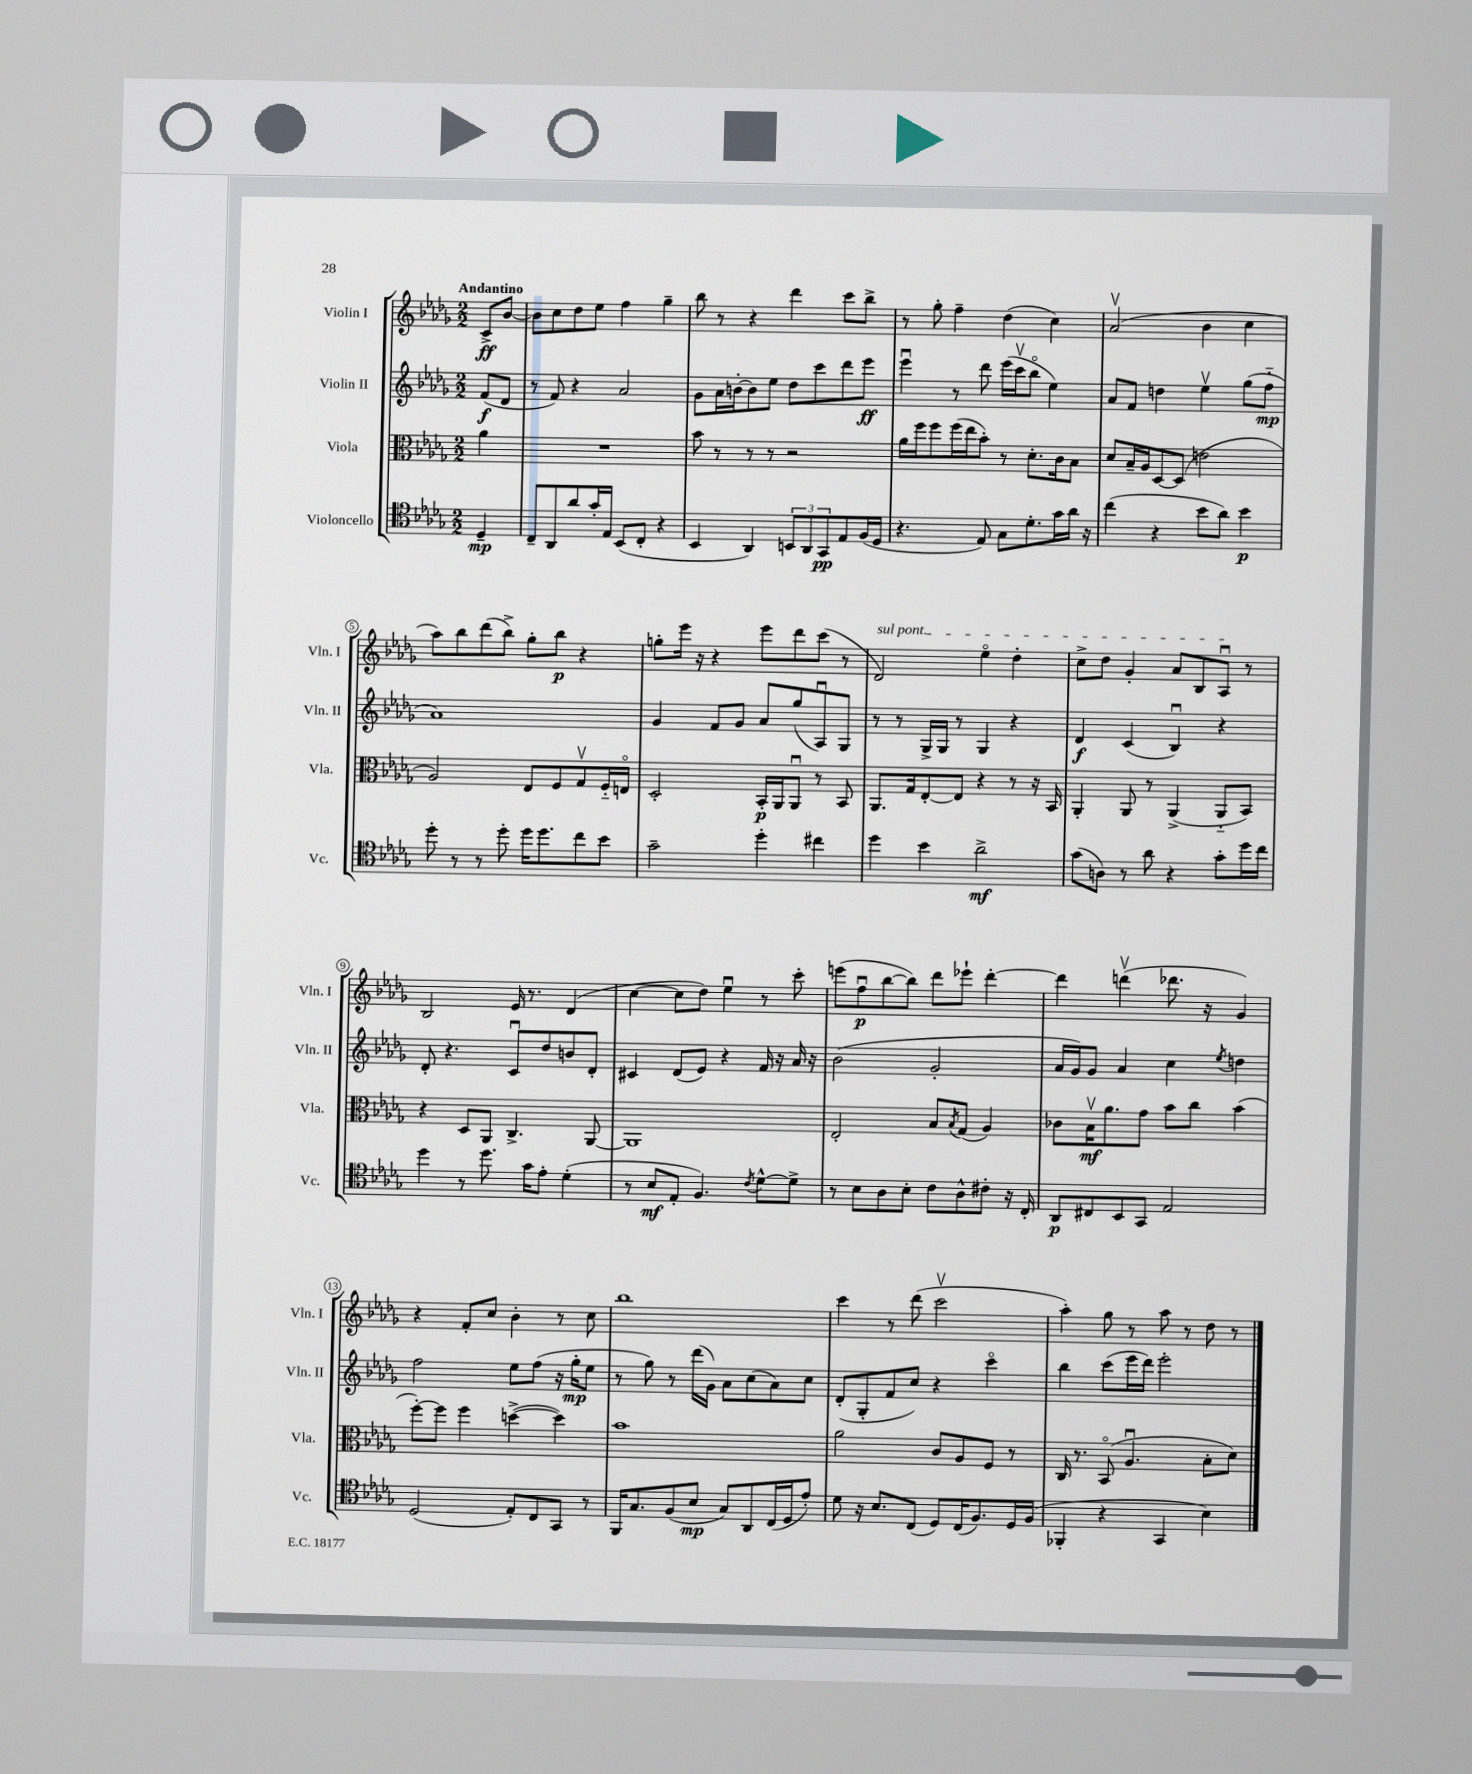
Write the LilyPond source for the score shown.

<<
\new StaffGroup <<
\new Staff = "s0" \with { instrumentName = "Violin I" shortInstrumentName = "Vln. I" } {
    \clef treble \key des \major \numericTimeSignature \time 2/2 \partial 4 \tempo "Andantino"
    c'8->\ff bes'8~ |
    bes'8 c''8 des''8 ees''8 f''4 ges''4-- |
    bes''8 r8 r4 des'''4 c'''8 bes''8-> |
    r8 ges''8-. f''4-- des''4( c''4) |
    aes'2\upbow( bes'4 c''4 |
    aes''8) bes''8 des'''8( bes''8->) ges''8-. bes''8\p r4 |
    g''8-. ees'''16 r16 r4 ees'''8 des'''8 c'''8( r8 |
    \once \override TextSpanner.bound-details.left.text = \markup { \italic "sul pont." } des'2\startTextSpan) ees''4\flageolet des''4-. |
    c''8-> des''8 ges'4-. aes'8 bes8 aes8\downbow\stopTextSpan r8 |
    bes2 ees'16 r8. des'4( |
    c''4~ c''8 des''8) ees''4\downbow r8 c'''8-. |
    e'''8( f''8\downbow\p bes''8~ bes''8) des'''8 ees'''8-! des'''4~-. |
    des'''4 d'''4\upbow( des'''8. r16 ges'4) |
    r4 f'8-. c''8 bes'4-. r8 c''8 |
    bes''1 |
    c'''4 r8 des'''8( c'''2\upbow |
    aes''4-.) ges''8 r8 aes''8 r8 des''8 r8 \bar "|." |
}
\new Staff = "s1" \with { instrumentName = "Violin II" shortInstrumentName = "Vln. II" } {
    \clef treble \key des \major \numericTimeSignature \time 2/2 \partial 4
    f'8\f( des'8 |
    r8 f'8) r4 aes'2 |
    ges'8 aes'16 b'16~-. b'8 ees''8 des''8 c'''8 des'''8 ees'''8\ff |
    ees'''4\downbow r8 des'''8 ees'''16( c'''16\upbow bes''8\flageolet ees''4) |
    aes'8 f'8 d''4 ees''4\upbow ges''8( f''8-_\mp |
    aes'1) |
    ges'4 f'8 ges'8 aes'8 ges''8( aes8\downbow) ges8 |
    r8 r8 ges16-> ges16 r8 ges4 r4 |
    des'4\f c'4( bes4\downbow) r4 |
    des'8-. r4. c'8\downbow des''8 b'8 des'8-. |
    cis'4 des'8( ees'8) r4 f'16 r16 aes'16 r16 |
    bes'2( ges'2-. |
    aes'16 ges'16) ges'8 aes'4 c''4 \acciaccatura { ees''8 } d''4 |
    f''2 ees''8 f''8( r16 ges''16-.\mp ees''8 |
    r8 ges''8) r8 des'''16( ges'16) aes'8 c''8( aes'8) c''8 |
    des'8-.( ges8-. f'8 c''8) r4 c'''4\flageolet |
    bes''4 c'''8( ees'''16 des'''16) ees'''2-. \bar "|." |
}
\new Staff = "s2" \with { instrumentName = "Viola" shortInstrumentName = "Vla." } {
    \clef alto \key des \major \numericTimeSignature \time 2/2 \partial 4
    aes'4 |
    R1 |
    bes'8 r8 r8 r8 r2 |
    aes'16 f''16 f''8 f''16( ees''16 bes'8-.) r8 des'8.-. c'16 bes8 |
    des'8 bes16-- aes16 des8~ des8( e'2 |
    aes2) ees8 f8 ges8\upbow f16-_ e16\flageolet |
    des2-. bes,16-.\p aes,16 aes,8\downbow r8 bes,8 |
    aes,8. ges16 ees8~-. ees8 r4 r8 r16 bes,16 |
    aes,4-. aes,8 r8 aes,4->( aes,8-_ bes,8) |
    r4 des8 aes,8 c4.-> aes,8~ |
    aes,1 |
    ees2-. bes8 \acciaccatura { bes8 } ges8( aes4) |
    ces'8 bes16\upbow\mf aes'8. ges'8 bes'8 c''8 bes'4( |
    f''8~-.) f''8 f''4 d''4~->( d''4) |
    bes'1 |
    aes'2 c'8 aes8 f8 r8 |
    c16 r8. bes,8\flageolet( aes4.\downbow bes8-. des'8) \bar "|." |
}
\new Staff = "s3" \with { instrumentName = "Violoncello" shortInstrumentName = "Vc." } {
    \clef tenor \key des \major \numericTimeSignature \time 2/2 \partial 4
    des4--\mp |
    c8-- aes,8 aes'8 ges'16-. ees16 bes,8( c8-. r4 |
    bes,4 aes,4) \tuplet 3/2 { b,8 aes,8 ges,8\pp } ees8 f16( des16 |
    r4. ees8) ges8 des'8.-. ges'16 aes'16 r16 |
    c''4( r4 bes'8 aes'8) bes'4\p |
    des''8-. r8 r8 des''8-. des''16 des''8. c''8 bes'8 |
    ges'2-- des''4-. cis''4 |
    des''4 bes'4 aes'2->\mf |
    ges'8( a8) r8 aes'8 r4 ges'8-. des''16 c''16 |
    des''4 r8 des''8. ges'16 ees'8-. des'4-.( |
    r8 bes8\mf ees8-. f4.) \acciaccatura { c'8 } des'8~-^ des'8-> |
    r8 bes8 aes8 bes8-. c'8 aes8-^ cis'8-. r16 c16-. |
    aes,8\p cis8 bes,8 ges,8 ees2 |
    des2( ees8-.) c8 ges,8 r8 |
    f,16 ges8. f8( bes8\mp ges8) aes,8 c16( des16 ees'8-.) |
    des'8 r16 bes8. c8( des8) c16( f8.) des16 f16( |
    fes,4-. r4 ges,4 bes4) \bar "|." |
}
>>
>>
\layout { \context { \Score \override BarNumber.stencil = #(make-stencil-circler 0.1 0.3 ly:text-interface::print) } }
